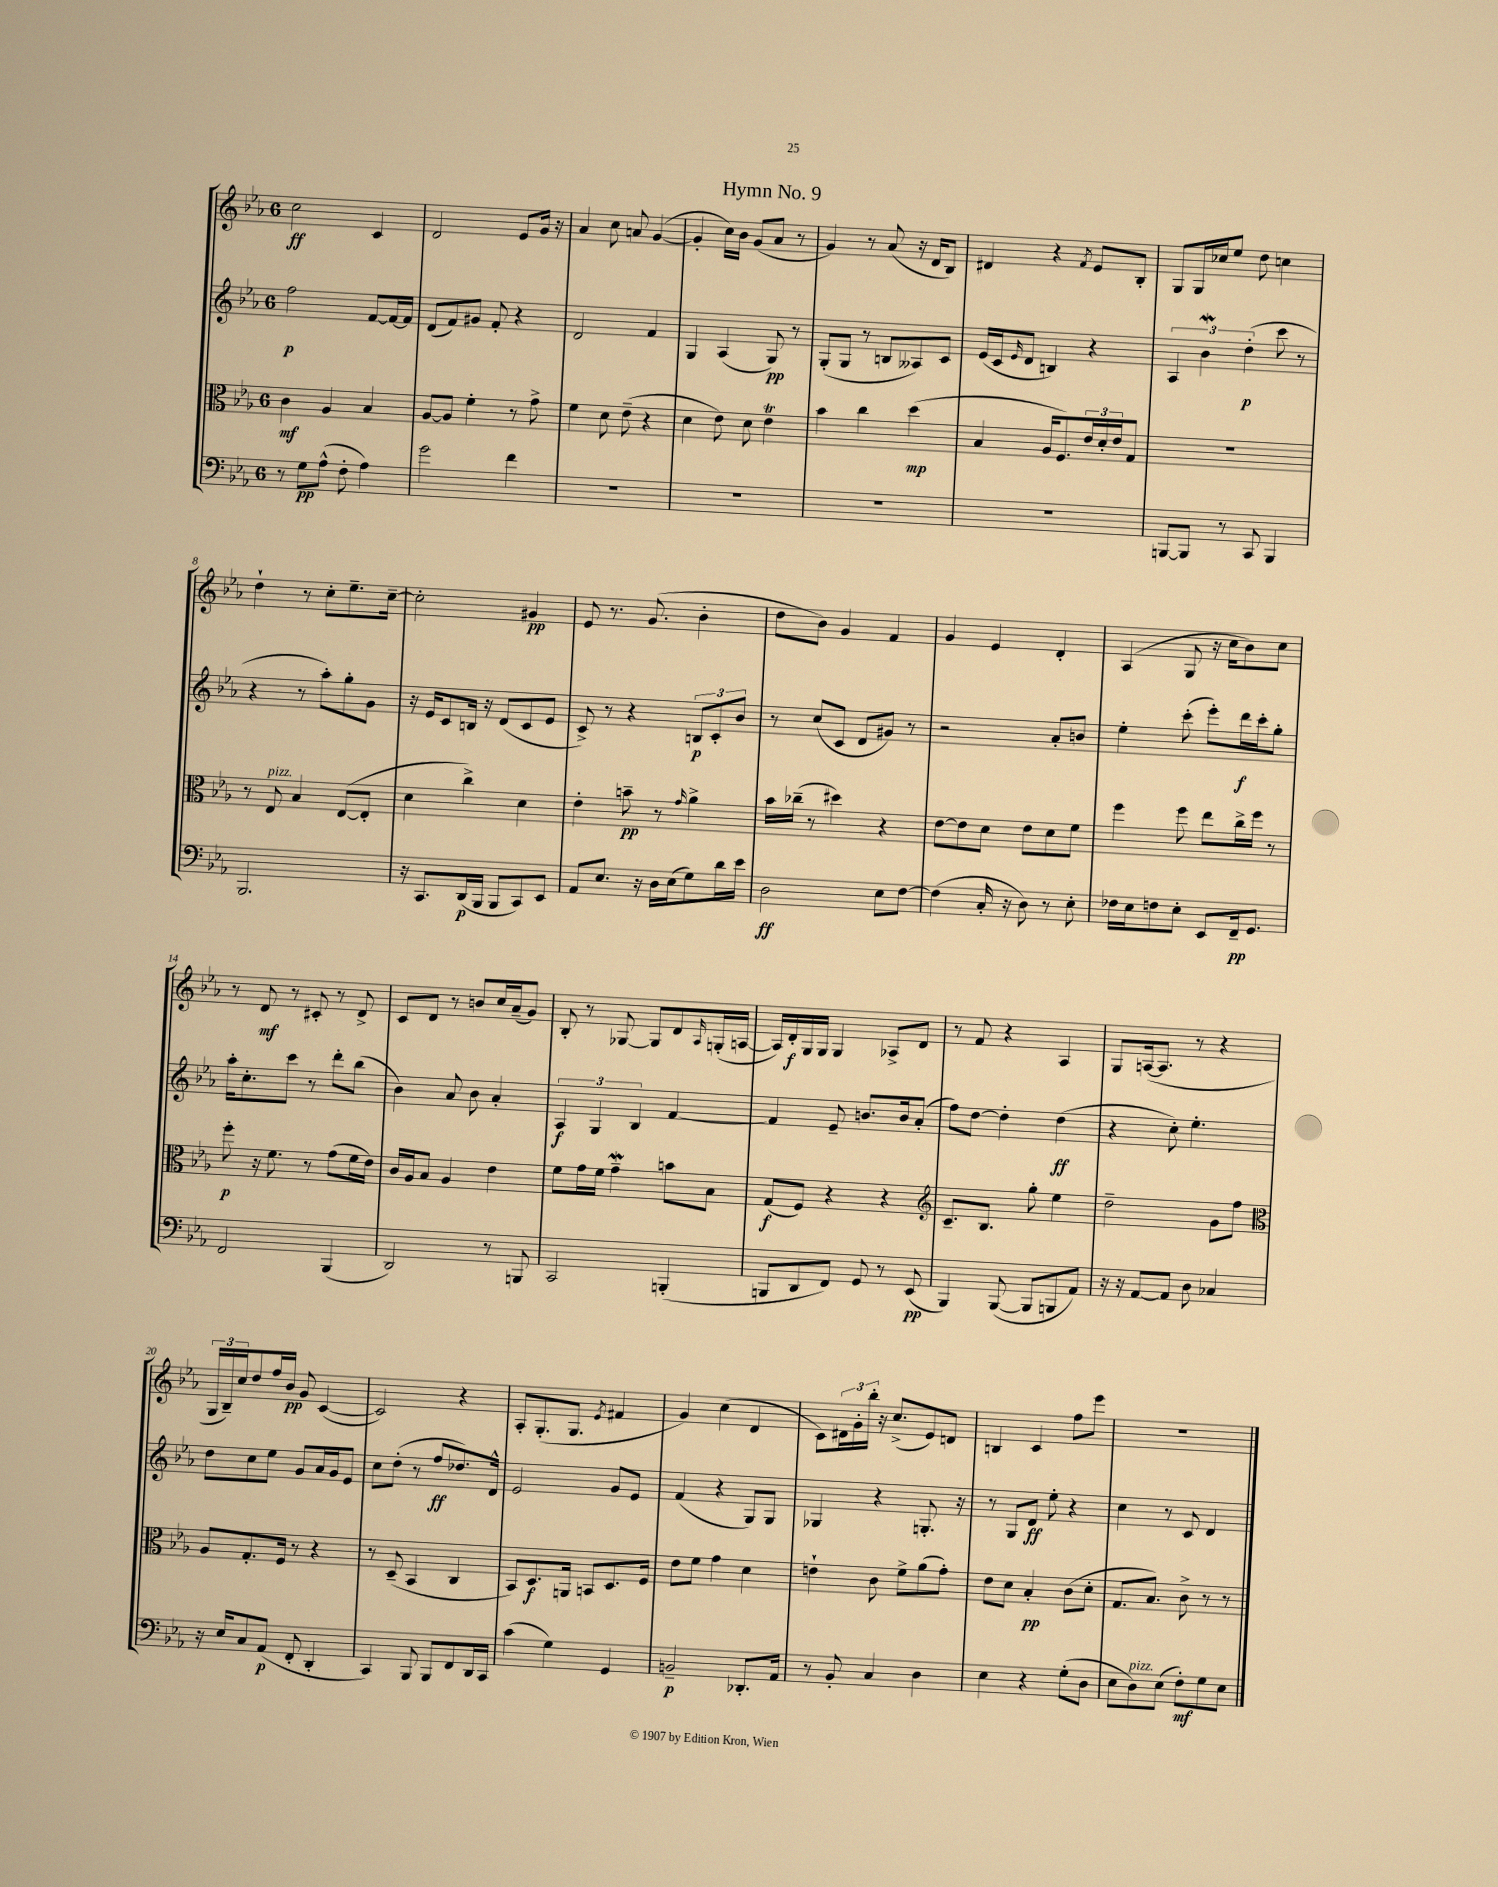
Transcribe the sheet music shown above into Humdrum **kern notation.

**kern	**kern	**kern	**kern
*staff4	*staff3	*staff2	*staff1
*clefF4	*clefC3	*clefG2	*clefG2
*k[b-e-a-]	*k[b-e-a-]	*k[b-e-a-]	*k[b-e-a-]
*M6/8	*M6/8	*M6/8	*M6/8
8r	4c\	2ff\	2cc\
8G\L	.	.	.
(8A-^^\J	4A-/	.	.
8F'\	.	.	.
4A-\)	4B-/	[8f/L	4c/
.	.	16f/_L	.
.	.	16f/]JJ	.
=	=	=	=
2g\	[8A-/L	(8d/L	2d/
.	8A-/]J	8f/)	.
.	4f'\	8g#/J	.
.	.	8f'/	.
4f\	8r	4r	8e-/L
.	8g^\	.	16g/Jk
.	.	.	16r
=	=	=	=
2.r	4f\	2d/	4a-/
.	8d\	.	8cc\
.	(8e-~\	.	8a/
.	4r	4f/	([4g/
=	=	=	=
2.r	4d\	4G/	4g'/]
.	8e-\)	(4A-/	16cc\LL)
.	.	.	16b-\JJ
.	8d\	.	(8g/L
.	4e-\	8G/)	8a-/J
.	.	8r	8r
=	=	=	=
2.r	4b-\	(8G'/L	4g/)
.	.	8G/J	.
.	4cc\	8r	8r
.	.	8B/L	(8a-/
.	(4dd\	8A--/)	16r
.	.	.	16d/LK
.	.	8c/J	8B-/J)
=	=	=	=
2.r	4B-/	(16e-/LL	4d#/
.	.	16c/J	.
.	.	16qqe-/	.
.	.	8d/J	.
.	16A-/LK	4B/)	4r
.	8.F/)	.	.
.	.	.	8qf/
.	24e-/L	4r	8e-/L
.	24d'/	.	.
.	24e-/J	.	.
.	8G/J	.	8B-'/J
=	=	=	=
[8BBB/L	2.r	6A-/	8G/L
8BBB/]J	.	.	16G/L
.	.	6b-\	.
.	.	.	16cc-/J
8r	.	.	8ee-/J
.	.	(6dd'\	.
8CC/	.	.	8dd\
4BBB/	.	8ccc\	4cc\
.	.	8r	.
=	=	=	=
2.BBB-/	8r	4r	4dd`\
.	8E-/	.	.
.	4B-/	8r	8r
.	.	8aa-'\L)	8cc'\L
.	([8E-/L	8gg'\	8.ee-~\
.	8E-'/]J	8g\J	.
.	.	.	[16cc~\Jk
=	=	=	=
16r	4d\	16r	2cc'\]
8.CC/L	.	16e-/LK	.
.	.	8c/	.
(16DD/L	4cc^\)	16B/Jk	.
16BBB-/JJ	.	16r	.
8BBB-/L	.	(8d/L	.
8CC/)	4d\	8c/	4g#/
8EE-/J	.	8e-/J	.
=	=	=	=
8AA-/L	4e-'\	8c^/)	8e-/
8.E-/J	.	8r	8.r
.	8b~\	4r	.
16r	.	.	(8.g/
16D\LL	8r	.	.
(16E-\J	.	.	.
.	16qqg/	.	.
8G\)	4a-^\	12B/L	4b-'\
.	.	12c'/	.
16d\L	.	.	.
.	.	12b-/J	.
16e-\JJ	.	.	.
=	=	=	=
2D\	16b-\LL	8r	8dd\L
.	(16cc-~\JJ	.	.
.	8r	(8cc/L	8b-\J)
.	4dd#\)	8c/J	4g/
.	.	8d/L	.
8E-\L	4r	8g#/J)	4f/
[8F\J	.	8r	.
=	=	=	=
(4F\]	[8e-\L	2r	4g/
.	8e-\]	.	.
16C'/	8d\J	.	4e-/
16r	.	.	.
8D\)	8e-\L	.	.
8r	8d\	8a-'/L	4d'/
8E-'\	8f\J	8b/J	.
=	=	=	=
16F-\LL	4ff\	4ee-'\	(4A-/
16E-\J	.	.	.
8F\	.	.	.
8E-'\J	8ff\	(8ccc'\	8G/
8EE-/L	8ee-\L	8eee-'\L)	16r
.	.	.	16cc\LK
16FF~/k	16cc^\L	16ddd\L	8b-\)
8.GG/J	16ff\JJ	16ccc'\J	.
.	8r	8gg'\J	8cc\J
=	=	=	=
2FF/	8ff'\	16aa-'\LK	8r
.	.	8.cc'\	.
.	16r	.	8d/
.	8.f\	.	.
.	.	8ccc\J	8r
.	8r	8r	8c#'/
(4BBB-/	(8g\L	8ddd'\L	8r
.	16f\L	(8bb-\J	8d^/
.	16e-\JJ)	.	.
=	=	=	=
2DD/)	16c/LL	4b-\)	8c/L
.	16A-/J	.	.
.	8B-/J	.	8d/J
.	4A-/	8a-/	8r
.	.	8b-\	8b/L
8r	4e-\	4a-'/	16cc/L
.	.	.	(16a-~/J
8BBB/	.	.	8g/J)
=	=	=	=
2CC/	8f\L	6A-/	8B-'/
.	16g\L	.	8r
.	.	6G/	.
.	16f\JJ	.	.
.	4g~\	.	[8G-/
.	.	6B-/	.
.	.	.	8G-/]L
(4BBB'/	8b\L	[4f/	8d/
.	.	.	16qqA-/
.	8B-\J	.	(16G'/L
.	.	.	[16A/JJ
=	=	=	=
8BBB/L	(8G/L	4f/]	16A/]LL)
.	.	.	16d'/
8DD/	8F/J)	.	16G/
.	.	.	16G/JJ
8FF/J)	4r	8e-~/	4G/
8GG/	.	8.b/L	.
8r	4r	.	8A-^/L
.	.	16b/k	.
(8EE-/	.	(8a-'/J	8d/J
=	=	=	=
*	*clefG2	*	*
4BBB-/)	8.c~/L	8ff\L)	8r
.	.	[8dd\J	8f/
.	8.B-/J	.	.
([8BBB-/	.	4dd'\]	4r
8BBB-/]L	8gg'\	.	.
8BBB/	4ee-\	(4dd\	4A-/
8AA-/J)	.	.	.
=	=	=	=
16r	2dd~\	4r	8G/L
16r	.	.	.
[8AA-/L	.	.	([16A/k
.	.	.	8.A/]J
8AA-/]J	.	8cc'\)	.
8D\	.	4.ee-'\	8r
4C-/	8g\L	.	4r
.	8ff\J	.	.
=	=	=	=
*	*clefC3	*	*
16r	8A-/L	8dd\L	24G/LL
.	.	.	24B-~/)
16E-/LK	.	.	.
.	.	.	24cc/J
8C/	8.G'/	8cc\	8dd/
(8AA-/J	.	8ee-\J	16ff/L
.	16F/Jk	.	16b-/JJ
8FF'/	8r	8g/L	8g/
4DD'/	4r	16a-/L	([4c/
.	.	16g/J	.
.	.	8e-/J	.
=	=	=	=
4CC/)	8r	8cc\L	2c/])
.	(8D~/	(8dd'\J	.
8BBB-/	4BB-/	8r	.
8BBB-/L	.	8ff/L	.
8FF/	4C/	8.dd-/)	4r
16DD/L	.	.	.
16CC/JJ	.	16d^^/Jk	.
=	=	=	=
(4c\	8BB-/L)	2e-/	8A-'/L
.	8.D/	.	(8.G'/
4G\)	.	.	.
.	16AA/Jk	.	8.G/J
.	8BB/L	.	.
.	.	.	8qe-/
4GG/	8.D/	8g/L	4f#/
.	.	8e-/J	.
.	16F/Jk	.	.
=	=	=	=
2BB~/	8e-\L	(4f/	4g/)
.	8f\J	.	.
.	4g\	4r	(4cc\
8.DD-'/L	4d\	8G/L)	4d/
.	.	8G/J	.
16AA-/Jk	.	.	.
=	=	=	=
8r	4e`\	4G-/	8c\L)
8BB-'/	.	.	24d#\L
.	.	.	24g'\
.	.	.	24bb-'\JJ
4C/	8c\	4r	16r
.	.	.	(8.cc^/L
.	8f^\L	.	.
4D\	(8a-\	8.G'/	8e-/)
.	8g'\J)	.	8d/J
.	.	16r	.
=	=	=	=
4E-\	8e-\L	8r	4B/
.	8d\J	8G/L	.
4r	4B-'/	8d/J	4c/
.	.	8ee-'\	.
(8G'\L	(8c\L	4r	8ff\L
8D\J	8d'\J	.	8eee-\J
=	=	=	=
8E-\L	8.G/L	4cc\	2.r
8D\)	.	.	.
.	8.B-/J)	.	.
(8E-\J	.	8r	.
8F'\L)	8c^\	8c/	.
8G\	8r	4d/	.
8E-\J	8r	.	.
==	==	==	==
*-	*-	*-	*-
